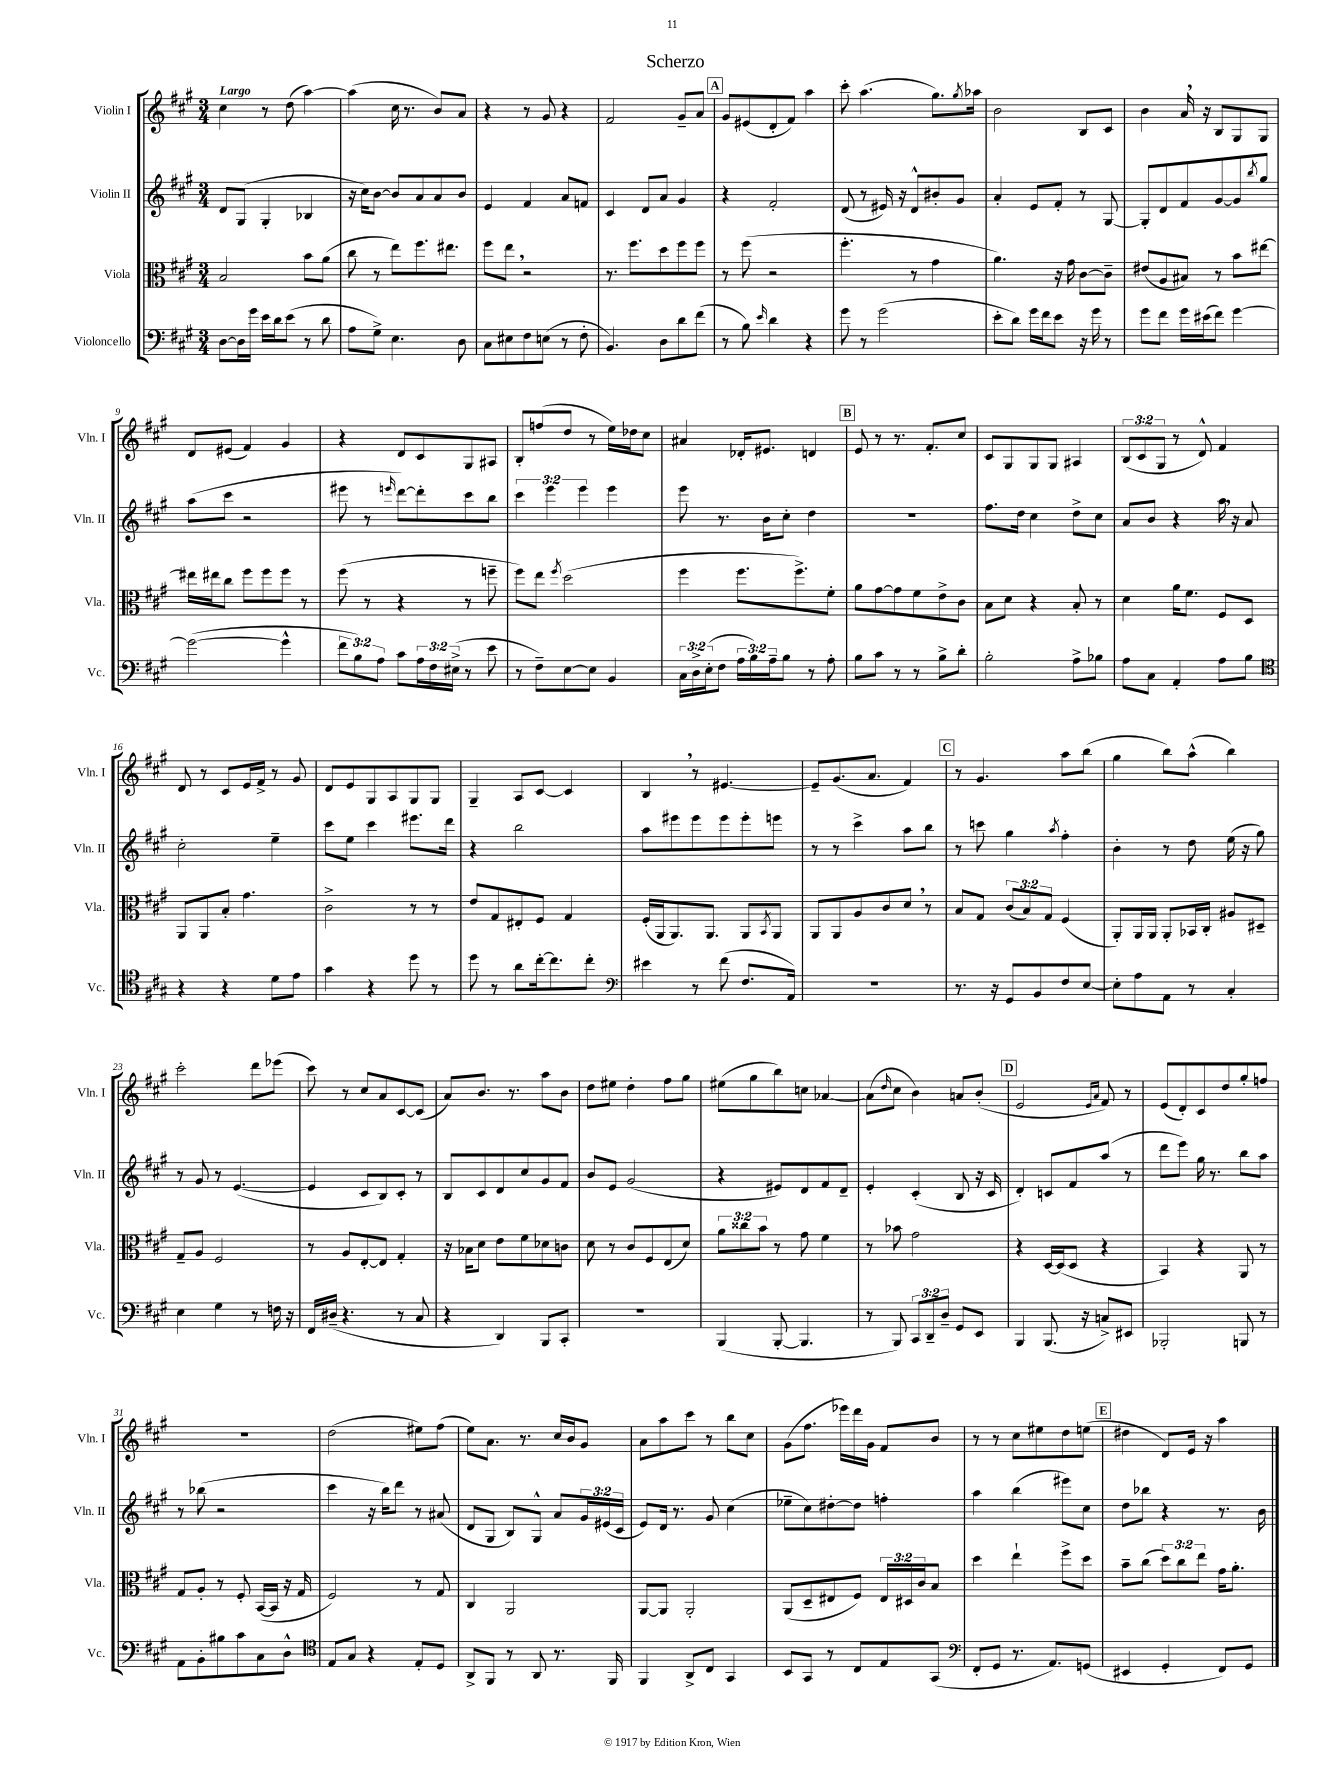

**kern	**kern	**kern	**kern
*staff4	*staff3	*staff2	*staff1
*clefF4	*clefC3	*clefG2	*clefG2
*k[f#c#g#]	*k[f#c#g#]	*k[f#c#g#]	*k[f#c#g#]
*M3/4	*M3/4	*M3/4	*M3/4
[8D\L	2B/	8d/L	4cc#\
16D\]L	.	(8G#/J	.
16g#\JJ	.	.	.
16e\LL	.	4G#'/	8r
16d\J	.	.	.
(8e\J	.	.	(8dd\
8r	8b\L	4B-/	[4aa\)
8d\	(8a\J	.	.
=	=	=	=
8A\L	8cc#\	16r	(4aa\]
.	.	16cc#\LK)	.
8G#^\J)	8r	[8b\J	.
4.E\	8ee\L)	8b/]L	16cc#\
.	.	.	8.r
.	8.ff#\	8a/	.
.	.	8a/	8b/L)
.	8.ee#\J	.	.
8D\	.	8b/J	8a/J
=	=	=	=
8C#\L	8ff#\L	4e/	4r
8E#\	8ee\J	.	.
8F#\	2r	4f#/	8r
(8E\J	.	.	8g#/
8r	.	8a/L	4r
8F#'\	.	8f/J	.
=	=	=	=
4.BB/)	8.r	4c#/	2f#/
.	8.ff#\L	.	.
.	.	8d/L	.
8D\L	8dd\	8a/J	.
8d\	8ff#\	4g#/	8g#~/L
(8f#\J	8ff#\J	.	8a/J
=	=	=	=
8r	8r	4r	8g#/L
8B\)	(8ff#\	.	(8e#/
16qqe/	.	.	.
4d\	2r	2f#'/	8d'/
.	.	.	8f#/J)
4r	.	.	4aa\
=	=	=	=
8g#\	4.ff#'\	(8d/	8ccc#'\
8r	.	8r	(4.aa\
(2g#\	.	16e#/)	.
.	.	16r	.
.	8r	8d^^/L	.
.	4g#\	8b#'/	8.gg#\L)
.	.	8g#/J	.
.	.	.	8qgg#/
.	.	.	16aa-\Jk
=	=	=	=
8e'\L	4.a\)	4a'/	2b\
8d\J)	.	.	.
16g#\LL	.	8e/L	.
16f#\J	.	.	.
8e\J	16r	8f#'/J	.
.	16g#\	.	.
16r	[8c#\L	8r	8B/L
16g#\	.	.	.
8r	8c#~\]J	[8G#/	8c#/J
=	=	=	=
8g#\L	(8e#/L	8G#'/]L	4b\
8f#\J	8A/	8d/	.
16g#\LL	8B#/J)	8f#/	16a/
(16e#\J	.	.	16r
8f#\J)	8r	[8g#/	8B/L
[4g#\	8b\L	8g#/]	8G#/
.	.	8qbb/	.
.	[8ee#\J	8gg#/J	8G#/J
=	=	=	=
(2g#\_	16ee#\]LL	(8aa\L	8d/L
.	16ee#\J	.	.
.	8cc#\J	8ccc#\J	(8e#/J
.	8ff#\L	2r	4f#/)
.	8ff#\	.	.
4g#^^\]	8ff#\J	.	4g#/
.	8r	.	.
=	=	=	=
12f#\L	(8ff#\	8eee#\	4r
12B\)	.	.	.
.	8r	8r	.
12A\J	.	.	.
.	.	16qqeee/	.
8c#\L	4r	[8ddd\L)	8d/L
24A\L	.	8ddd'\]	8c#/
24F#\	.	.	.
(24E#^\JJ	.	.	.
8r	8r	8ccc#\	8G#/
8e\	8ff~\	8bb\J	8A#/J
=	=	=	=
8r	8ff#\L)	6ccc#\	8B'/L
8F#~\L)	8ee\J	.	(8ff/
.	.	6eee\	.
.	8qff#/	.	.
[8E\	(2dd\	.	8dd/J
.	.	6eee\	.
8E\]J	.	.	8r
4BB/	.	4eee\	16ee\LL)
.	.	.	16dd-\J
.	.	.	8cc#\J
=	=	=	=
24C#\LL	4ff#\	8eee\	4a#/
24D^\	.	.	.
(24E'\J	.	.	.
8F#\J	.	8.r	.
24A\LL	8.ff#\L	.	16d-'/LK
24B\)	.	.	.
.	.	16b\LK	8.e#/J
24A~\J	.	.	.
8B\J	.	8cc#'\J	.
.	8.ff#^\)	.	.
8r	.	4dd\	4d/
8A'\	8f#'\J	.	.
=	=	=	=
8B\L	8a\L	2.r	8e/
8c#\J	[8g#\	.	8r
8r	8g#\]	.	8.r
8r	8f#\	.	.
.	.	.	8.f#'/L
8B^\L	8e^\	.	.
8d'\J	8c#\J	.	8cc#/J
=	=	=	=
2B'\	8B\L	8.ff#\L	8c#/L
.	8d\J	.	8G#/
.	.	16dd\Jk	.
.	4r	4cc#\	8G#/
.	.	.	8G#/J
8A^\L	8B'/	8dd^\L	4A#/
8B-\J	8r	8cc#\J	.
=	=	=	=
8A\L	4d\	8a/L	(12B/L
.	.	.	12c#/
8C#\J	.	8b/J	.
.	.	.	12G#/J
4AA'/	16a\LK	4r	8r
.	8.f#\J	.	.
.	.	.	8d^^/)
8A\L	8F#/L	16aa\	4f#/
.	.	16r	.
8B\J	8D/J	8a/	.
=	=	=	=
*clefC4	*	*	*
4r	8AA/L	2cc#'\	8d/
.	8AA/	.	8r
4r	8B'/J	.	8c#/L
.	4.g#\	.	16e/L
.	.	.	16f#^/JJ
8d\L	.	4ee~\	8r
8e\J	.	.	8g#/
=	=	=	=
4g#\	2c#^\	8ccc#\L	8d/L
.	.	8ee\J	8e/
4r	.	4ccc#\	8G#/
.	.	.	8A/
8dd\	8r	8.eee#\L	8G#/
8r	8r	.	8G#/J
.	.	16ddd\Jk	.
=	=	=	=
8dd\	8e/L	4r	4G#~/
8r	8G#/	.	.
8a\L	8E#'/	2bb\	8A/L
[16cc#'\k	8F#/J	.	[8c#/J
8.cc#\]	.	.	.
.	4G#/	.	4c#/]
8cc#'\J	.	.	.
=	=	=	=
*clefF4	*	*	*
4e#\	(16F#'/LL	8aa\L	4B/
.	16AA/J	.	.
.	8.AA/)	8eee#\	.
8r	.	8eee#\	8r
.	8.AA/J	.	.
(8f#\	.	8eee#\	[4.e#/
8.F#/L	8AA/L	8eee#'\	.
.	8qBB/	.	.
.	8AA/J	8eee\J	.
16AA/Jk)	.	.	.
=	=	=	=
2.r	8AA/L	8r	8e#~/]L
.	8AA/	8r	(8.g#/
.	8A/	4ccc#^\	.
.	.	.	8.a/J
.	8c#/	.	.
.	8d/J	8aa\L	4f#/)
.	8r	8bb\J	.
=	=	=	=
8.r	8B/L	8r	8r
.	8G#/J	8ccc\	4.g#/
16r	.	.	.
8GG#/L	(12c#/L	4gg#\	.
.	12B/)	.	.
8BB/	.	.	.
.	12G#/J	.	.
.	.	8qaa/	.
8F#/	(4F#/	4ff#'\	8aa\L
[8E/J	.	.	(8bb\J
=	=	=	=
8E'\]L	8AA'/L)	4b'\	4gg#\
8A\	16AA/L	.	.
.	16AA/JJ	.	.
8AA\J	8AA'/L	8r	8bb\L)
8r	16BB-/L	8dd\	(8aa^^\J
.	16C#'/JJ	.	.
4C#'/	8A#/L	(16ee\	4bb\)
.	.	16r	.
.	8D#~/J	8gg#\)	.
=	=	=	=
4E\	8G#~/L	8r	2ccc#'\
.	8A/J	8g#/	.
4G#\	2F#/	8r	.
.	.	([4.e/	.
8r	.	.	8ddd\L
16F\	.	.	(8eee-\J
16r	.	.	.
=	=	=	=
16FF#/LL	8r	4e/]	8ccc#\)
(16D#~/JJ	.	.	.
4.r	8A/L	.	8r
.	[8E'/	8c#/L	8cc#/L
.	8E/]J	8B/)	8a/
8r	4G#'/	8c#'/J	[8c#/
8C#/	.	8r	(8c#/]J
=	=	=	=
4r	16r	8B/L	8a/L)
.	16B-\LK	.	.
.	8d\J	8c#/	8.b/J
4DD/)	8e\L	8d/	.
.	.	.	8.r
.	8f#\	8cc#/	.
8BBB/L	8d-\	8g#/	8aa\L
8CC#'/J	8c\J	8f#/J	8b\J
=	=	=	=
2.r	8d\	8b/L	8dd\L
.	8r	8e/J	8ee#\J
.	8c#/L	(2g#/	4dd'\
.	8F#/	.	.
.	(8E/	.	8ff#\L
.	8d/J)	.	8gg#\J
=	=	=	=
(4BBB/	12a\L	4r	(8ee#\L
.	12cc##\	.	.
.	.	.	8gg#\
.	12b\J	.	.
[8BBB'/	8r	8e#/L)	8bb\)
4.BBB/]	8g#\	8d/	8cc\J
.	4f#\	8f#/	[4a-/
.	.	8d~/J	.
=	=	=	=
8r	8r	4e'/	(8a-\]L
.	.	.	16qqdd/
8BBB/)	8b-\	.	8cc#\J
12CC#/L	2g#\	(4c#'/	4b\)
12DD~/	.	.	.
12D~/J	.	.	.
8GG#/L	.	8B/	8a/L
8EE/J	.	16r	(8b'/J
.	.	16c#/	.
=	=	=	=
4BBB/	4r	4d'/)	2e/
(8.BBB/	[16D/LL	8c/L	.
.	(16D/]J	.	.
.	8D/J	8f#/	.
16r	.	.	.
.	.	.	16qqe/LL
.	.	.	16qqa/JJ
8C^/L)	4r	(8aa/J	8f#/)
8EE#/J	.	8r	8r
=	=	=	=
2BBB-'/	4BB/)	8ddd\L	(8e/L
.	.	8eee\J)	8d'/)
.	4r	16gg#\	8c#/
.	.	8.r	.
.	.	.	8dd/
8BBB/	8AA/	8bb\L	8gg#'/
8r	8r	8aa\J	8ff/J
=	=	=	=
8AA\L	8G#/L	8r	2.r
8BB'\	8A'/J	(8bb-\	.
8B#\	8r	2r	.
8c#\	8F#'/	.	.
8C#\	([16BB/LL	.	.
.	16BB/]JJ	.	.
8D^^\J	16r	.	.
.	16G#/	.	.
=	=	=	=
*clefC4	*	*	*
8E/L	2F#/)	4ccc#\	(2dd\
8G#/J	.	.	.
4r	.	16r	.
.	.	16bb\LK)	.
.	.	8ddd\J	.
8E'/L	8r	8r	8ee#\L)
8D/J	8G#/	(8a#/	(8ff#\J
=	=	=	=
8AA^/L	4C#/	8d/L	8ee\L)
8FF#/J	.	8G#/J	8.a\J
8r	2AA/	8B/L)	.
.	.	.	8.r
8AA/	.	8G#^^/J	.
8.r	.	8a/L	16cc#/LL
.	.	.	16b/J
.	.	24g#/L	8g#/J
.	.	(24e#/	.
16FF#/	.	.	.
.	.	24c#/JJ	.
=	=	=	=
4FF#/	[8AA/L	8e/L)	8a\L
.	8AA/]J	16d/Jk	8aa\
.	.	8.r	.
8AA^/L	2AA'/	.	8ccc#\J
8C#/J	.	8g#/	8r
4GG#/	.	(4cc#\	8bb\L
.	.	.	8cc#\J
=	=	=	=
8BB/L	(8AA/L	8ee-~\L	(8g#\L
8GG#/J	8D~/	8cc#\)	8.ff#\J
8r	8E#/	[8dd#'\	.
.	.	.	16eee-\LL)
8C#/L	8F#/J)	8dd#\]J	16ddd\
.	.	.	16g#\JJ
8E/	24E#/LL	4ff'\	8f#/L
.	24D#/	.	.
.	24c#/J	.	.
(8GG#/J	8B/J	.	8b/J
=	=	=	=
*clefF4	*	*	*
8FF#'/L	4dd\	4aa\	8r
8GG#/J	.	.	8r
8.r	4ee`\	(4bb\	8cc#\L
.	.	.	8ee#\
8.AA/L)	.	.	.
.	8ff#^\L	8eee#\L)	8dd\
(8GG/J	8dd\J	8cc#\J	(8ee\J
=	=	=	=
4EE#/	8b~\L	8dd\L	4dd#\
.	(8cc#\J	8bb-\J	.
4GG#'/	12dd\L)	4r	8d/L)
.	12cc#\	.	.
.	.	.	16e/Jk
.	12ee\J	.	.
.	.	.	16r
8FF#/L)	16g#\LK	8.r	4aa\
.	8.a'\J	.	.
8GG#/J	.	.	.
.	.	16b\	.
==	==	==	==
*-	*-	*-	*-
